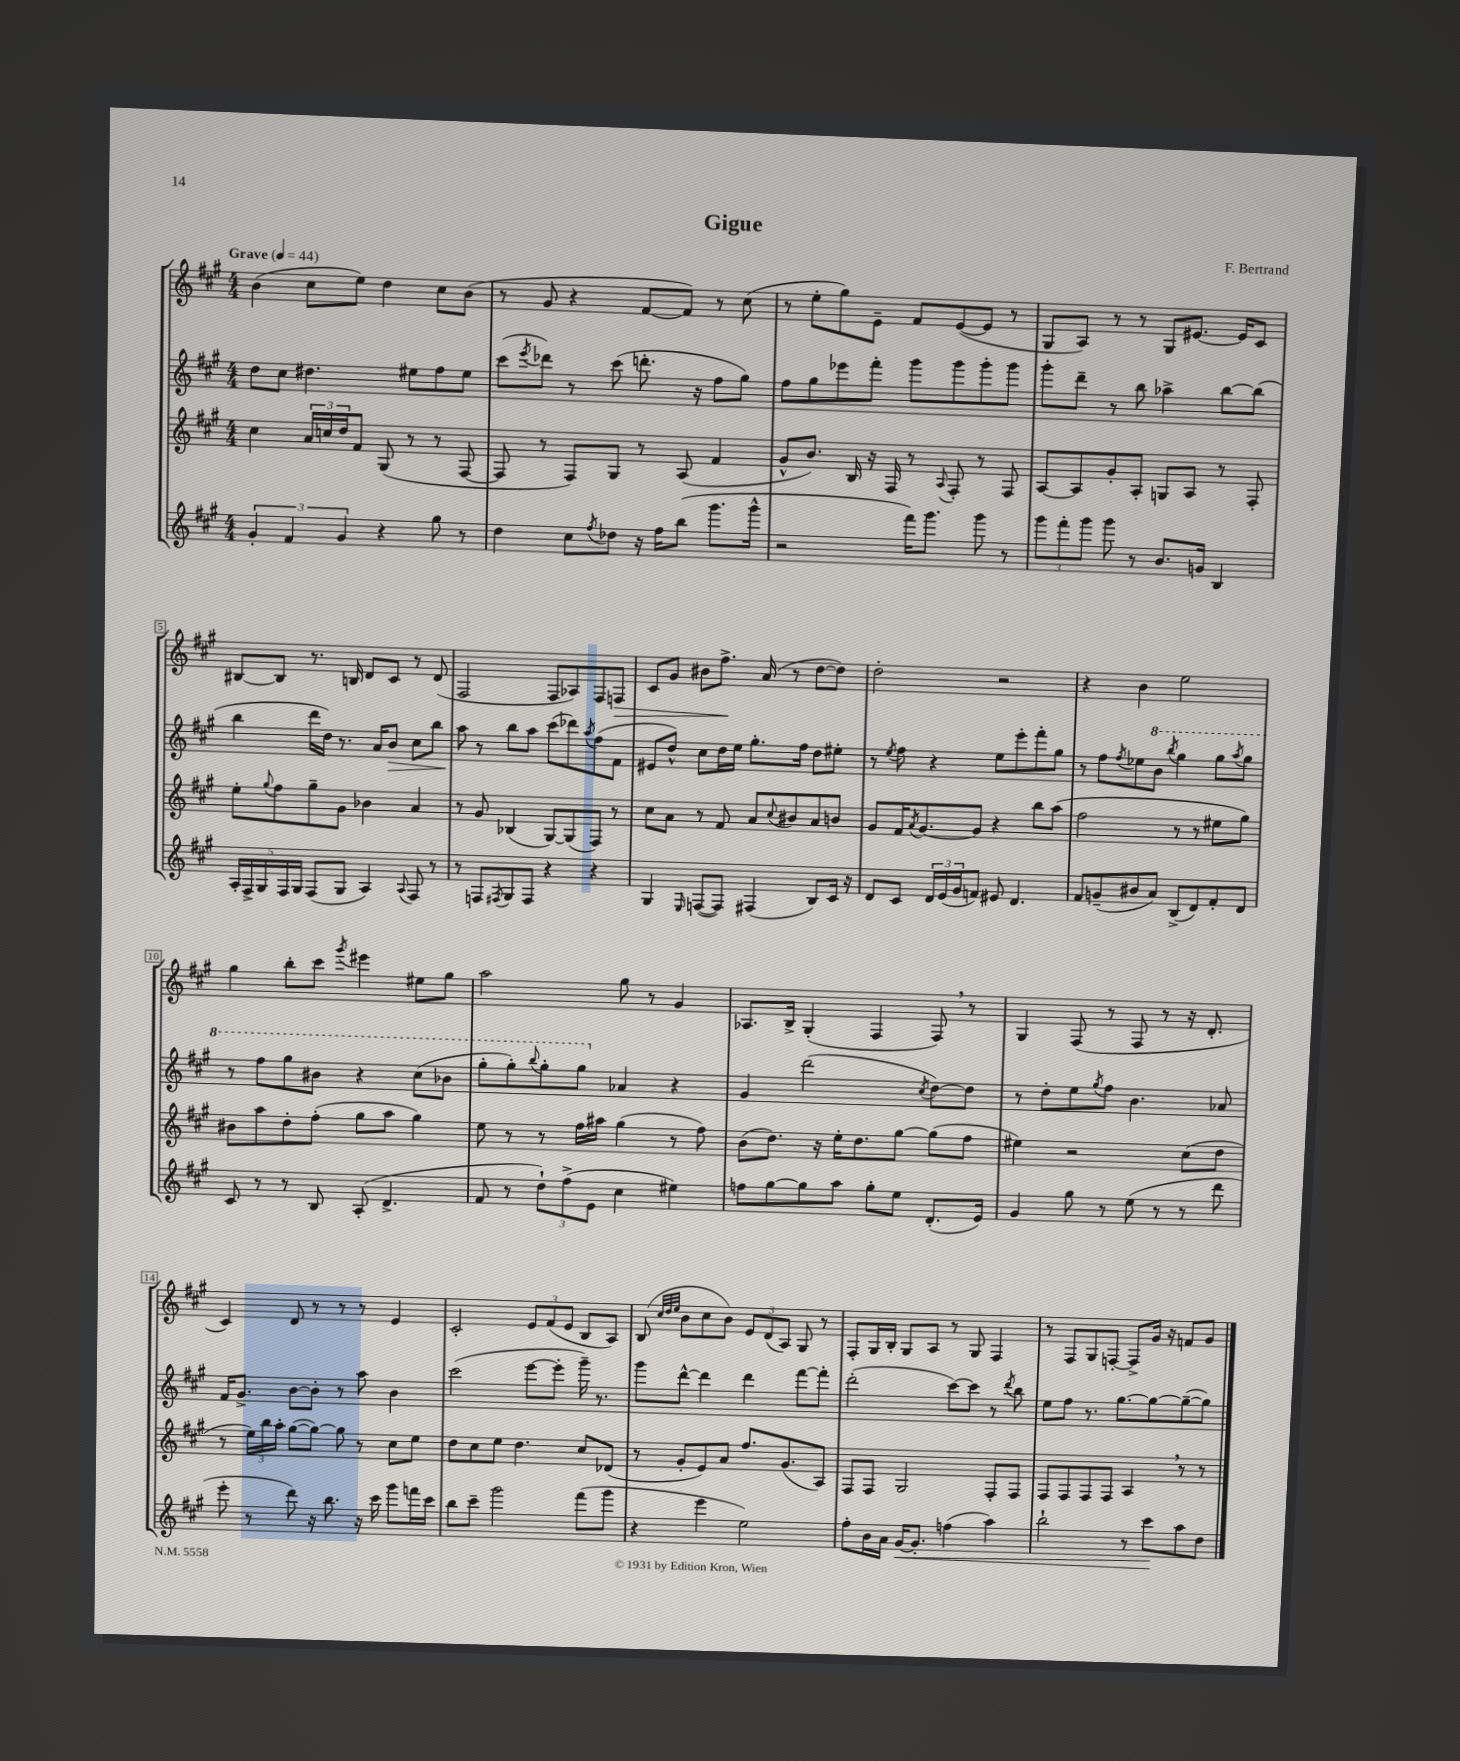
\header { title = "Gigue" composer = "F. Bertrand" }
<<
\new StaffGroup <<
\new Staff = "s0" {
    \clef treble \key a \major \numericTimeSignature \time 4/4 \tempo "Grave" 4 = 44
    b'4( cis''8 e''8) d''4 cis''8 b'8( |
    r8 gis'8 r4 fis'8~ fis'8) r8 cis''8( |
    r8 e''8-. gis''8) e'8-- fis'8 e'8~( e'8 r8 |
    gis8 a8) r8 r8 gis8 eis'8.~ eis'16 cis'8 |
    bis8~ bis8 r8. b16 d'8 cis'8 r8 d'8( |
    fis2 fis8 aes8) fis8 f8\> |
    cis'8 gis'8 bis'8 fis''8.->\! a'16( r8 d''8~ d''8) |
    d''2-. r2 |
    r4 b'4 e''2 |
    gis''4 b''8-. cis'''8 \acciaccatura { gis'''8 } eis'''4 eis''8 gis''8 |
    a''2 gis''8 r8 gis'4 |
    aes8. b16-> gis4-.( fis4 fis8) \breathe r8 |
    gis4 fis8( r8 fis8 r8 r16 d'8.-. |
    cis'4) d'8 r8 r8 r8 e'4 |
    cis'2-. \tuplet 3/2 { e'8 fis'8( e'8 } b8 a8) |
    b8( \grace { cis''32 d''32 e''32 } b'8 cis''8 b'8) \tuplet 3/2 { e'8 d'8( a8) } gis8 r8 |
    fis8-. gis16 b16-. gis8 a8 r8 gis8 fis4 |
    r8 fis8 gis8 f8~-. f8-> gis'16 r16 f'8 gis'8 \bar "|." |
}
\new Staff = "s1" {
    \clef treble \key a \major \numericTimeSignature \time 4/4
    d''8 cis''8 dis''4. eis''8 fis''8 eis''8 |
    cis'''8( \acciaccatura { e'''8 } des'''8) r8 cis'''8( d'''8.-. r16 fis''8 gis''8) |
    fis''8 gis''8 ees'''8 fis'''8-. gis'''8 gis'''8 gis'''8-. gis'''8 |
    gis'''8-. d'''8-- r8 b''8 aes''4-> b''8~ b''8( |
    b''4 d'''16 d''16) r8. a'16 b'8\> cis''8 b''8 |
    a''8\! r8 b''8 a''8 cis'''8( des'''8) \acciaccatura { a''8 } fis''8( fis'8 |
    eis'8 d''8-^) cis''8 d''16 e''16 gis''8.-. fis''16 d''8 eis''8-. |
    r8 \acciaccatura { e''8 } fis''8 r4 e''8 e'''8-. fis'''8-. gis''8 |
    r8 fis''8 \acciaccatura { fis''8 } ees''8 \ottava #1 b''8 \acciaccatura { b'''8 } gis'''4 gis'''8 \acciaccatura { a'''8 } gis'''8 |
    r8 fis'''8 gis'''8 bis''8 r4 cis'''8( bes''8 |
    gis'''8-. gis'''8-.) \appoggiatura { b'''8 } gis'''8-. gis'''8 \ottava #0 aes'4 r4 |
    gis'4 d'''2( \acciaccatura { cis''8 } d''8~) d''8 |
    r8 d''8-. e''8 \acciaccatura { gis''8 } fis''8 b'4. aes'8 |
    fis'16 gis'8.-> b'8~ b'8-. r8 a''8 b'4 |
    cis'''2( e'''8~ e'''8-. gis'''16--) r8. |
    gis'''8 d'''8~-^ d'''4 d'''4 fis'''8~ fis'''8-. |
    d'''2-.( cis'''8~) cis'''8 r8 \acciaccatura { d'''8 } b''8 |
    e''8 fis''8 r8. gis''8.~ gis''8~ gis''8~--( gis''8) \bar "|." |
}
\new Staff = "s2" {
    \clef treble \key a \major \numericTimeSignature \time 4/4
    cis''4 \tuplet 3/2 { a'16 c''16 d''16 } fis'8 gis8( r8 r8 fis8~ |
    fis8 r8 fis8) gis8 r8 a8( fis'4 |
    gis'8-^ b'8.) b16 r16 fis16 r8 \appoggiatura { a8 } fis8-. r8 fis8 |
    a8~ a8 gis'8-. a8-. g8 a8 r8 fis8-. |
    e''8-. \appoggiatura { gis''8 } fis''8 gis''8-- gis'8 bes'4 a'4 |
    r8 gis'8 bes4( gis8~) gis8( fis8) r8 |
    cis''8 a'8 r8 fis'8 a'8 \appoggiatura { cis''8 } bis'8 a'8 b'8 |
    gis'8 fis'16 \acciaccatura { a'8 } gis'8.~ gis'8 r4 b''8 a''8( |
    fis''2 r8 r8 eis''8 gis''8) |
    bis'8 a''8 d''8-. fis''8-.( gis''8 a''8 gis''4) |
    e''8 r8 r8 fis''16 ais''16 gis''4( r8 fis''8) |
    b'8( d''8.) r16 e''16-. d''8. gis''8~ gis''8( fis''8 |
    eis''4) r2 cis''8( d''8 |
    r8 \tuplet 3/2 { e''16) b''16 a''16-. } gis''8~( gis''8~) gis''8 r8 cis''8 e''8 |
    d''8 cis''8 e''8 d''4. cis''8 des'8( |
    r8 gis'8-. e'8) a'8 fis''8. gis'8.( a8) |
    fis8 fis8 gis2 fis8-. fis8 |
    fis8 fis8 fis8 fis8 a4 \breathe r8 r8 \bar "|." |
}
\new Staff = "s3" {
    \clef treble \key a \major \numericTimeSignature \time 4/4
    \tuplet 3/2 { gis'4-. fis'4 gis'4 } r4 gis''8 r8 |
    d''4 cis''8 \acciaccatura { fis''8 } des''8 r16 fis''16 b''8( gis'''8. gis'''16-^ |
    r2 fis'''16) gis'''8. gis'''8 r8 |
    \tuplet 3/2 { gis'''8 fis'''8-. gis'''8 } gis'''8 r8 b'8. g'16 b4 |
    \tuplet 5/4 { a16-. fis16-> gis16 fis16 gis16 } fis8( gis8 a4) \appoggiatura { a8 } fis8 r8 |
    r8 f8 \acciaccatura { fis8 } gis8 fis8 r4 r4 |
    gis4 \grace { e16 } f8~( f8) fis4( b8) cis'16 r16 |
    d'8 cis'8 \tuplet 3/2 { d'16 e'16( gis'16 } f'8) eis'8 d'4. |
    fis'8 g'8--( bis'8 a'8) b8->( d'8) fis'8-. d'8 |
    cis'8 r8 r8 b8 a8-.( d'4.-> |
    fis'8 r8 \tuplet 3/2 { d''8-!) fis''8->( e'8 } cis''4 eis''4) |
    f''8 gis''8~ gis''8 a''8 gis''8-. e''8 d'8.-.( e'16) |
    gis'4 gis''8 r8 e''8( r8 r8 d'''8 |
    e'''8-. r8 d'''8) r16 b''8. r16 cis'''16 gis'''8 f'''16 cis'''16 |
    b''8 cis'''8-- gis'''2 fis'''8( gis'''8 |
    r4 e'''4 e''2) |
    fis''8-. b'16 a'16 gis'16~\< gis'8.-. f''4( a''4) |
    b''2-! r8 cis'''8\! a''8 d''8 \bar "|." |
}
>>
>>
\layout { \context { \Score \override BarNumber.stencil = #(make-stencil-boxer 0.1 0.3 ly:text-interface::print) } }
